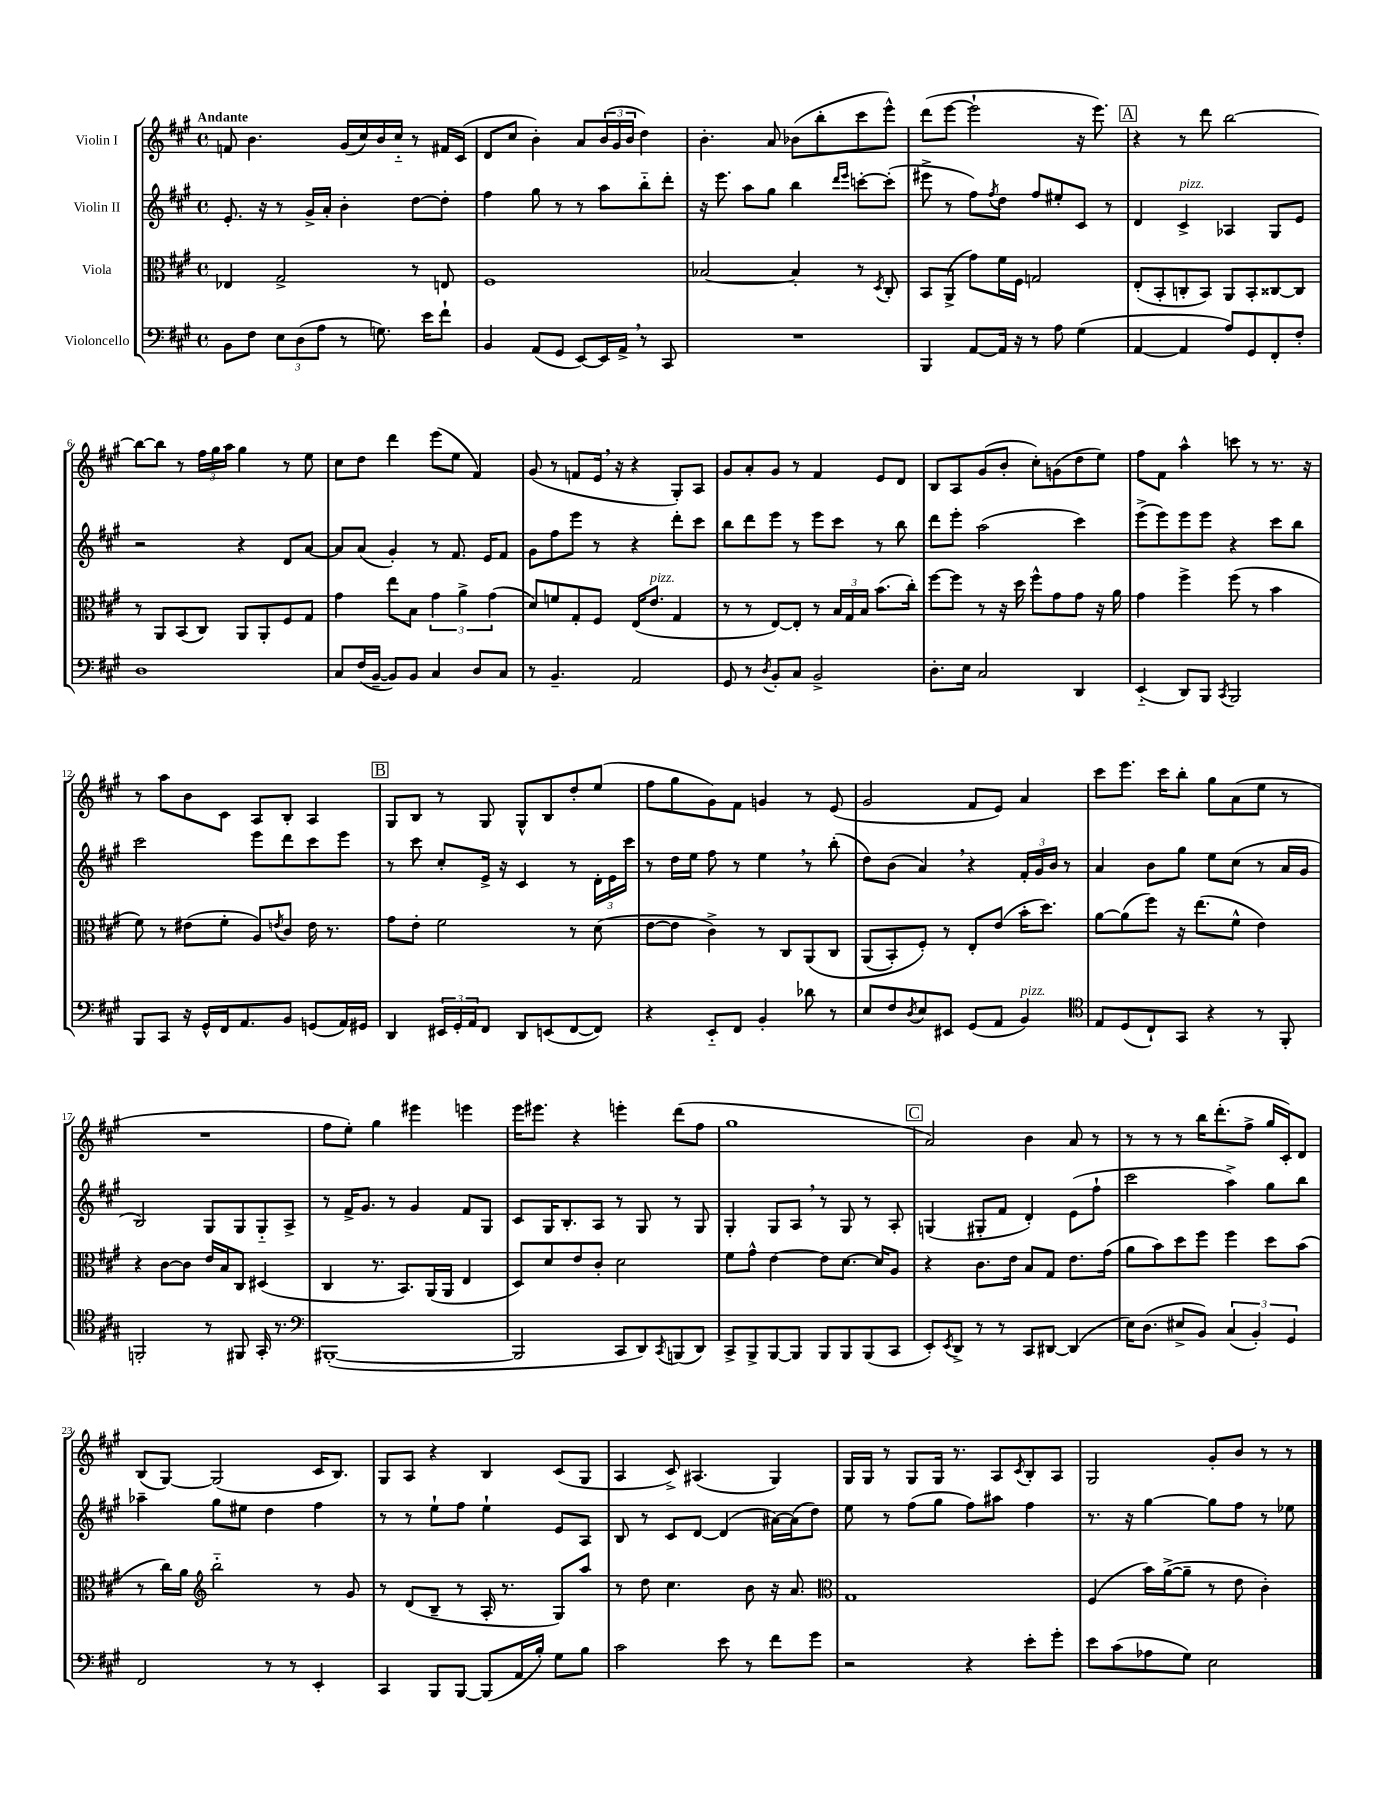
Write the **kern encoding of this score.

**kern	**kern	**kern	**kern
*part4	*part3	*part2	*part1
*staff4	*staff3	*staff2	*staff1
*I"Violoncello	*I"Viola	*I"Violin II	*I"Violin I
*clefF4	*clefC3	*clefG2	*clefG2
*k[f#c#g#]	*k[f#c#g#]	*k[f#c#g#]	*k[f#c#g#]
*M4/4	*M4/4	*M4/4	*M4/4
*met(c)	*met(c)	*met(c)	*met(c)
=1	=1	=1	=1
!	!	!	!LO:TX:a:B:t=Andante
8BB\L	4E-X/	8.e'/	8fn/
8F#\J	.	.	4.b\
.	.	16r	.
12E\L	2G#^/	8r	.
(12D\	.	.	.
.	.	16g#^/LL	.
12A\J	.	.	.
.	.	16a'/JJ	.
8r	.	4b'\	(16g#/LL
.	.	.	16cc#/)
8.Gn\)	.	.	16b/
.	.	.	16cc#/JJ
.	8r	[8dd\L	8r
16e\KL	.	.	.
8f#`\J	8En/	8dd'\J]	16f#X/LL
.	.	.	(16c#/JJ
=2	=2	=2	=2
4BB/	1F#	4ff#\	8d/L
.	.	.	8cc#/J
(8AA/L	.	8gg#\	4b'\)
8GG#/J	.	8r	.
[8EE/L)	.	8r	8a/L
16EE/L]	.	8aa\L	(24b/L
.	.	.	24g#/
16AA^,/JJ	.	.	.
.	.	.	24b/JJ
8r	.	8bb\	4dd\)
8CC#/	.	8ddd'\J	.
=3	=3	=3	=3
1r	[2B-X/	16r	4.b'\
.	.	8.eee\	.
.	.	8aa\L	.
.	.	8gg#\J	8a/
.	4B-'/]	4bb\	(8b-X\L
.	.	.	8bb'\
.	.	16qqddd/LL	.
.	.	16qqeee/JJ	.
.	8r	[8cccn'\L	8ccc#\
.	8qD/	.	.
.	8C#'/	(8ccc'\J]	8eee^^\J)
=4	=4	=4	=4
4BBB/	8BB/L	8eee#X^\	(8ddd\L
.	(8AA^/J	8r	[8eee\J
[8AA/L	8g#\L)	8ff#\L)	2eee`\]
.	.	8qff#/	.
16AA/Jk]	16f#\L	8dd\J	.
16r	16F#\JJ	.	.
8r	2Gn/	8ff#/L	.
8A\	.	8ee#X'/	.
(4G#\	.	8c#/J	16r
.	.	.	8.eee\)
.	.	8r	.
!!LO:REH:place=s1:t=A
=5	=5	=5	=5
[4AA/	(8E'/L	4d/	4r
.	8BB'/	.	.
!	!	!LO:TX:a:i:t=pizz.	!
4AA/]	8Cn'/	4c#^/	8r
.	8BB/J)	.	8ddd\
8A/L)	8AA/L	4A-X/	[2bb\
8GG#/	8BB'/	.	.
8FF#'/	[8C##X/	8G#/L	.
8F#'/J	8C##/J]	8e/J	.
!!LO:LB:g=z
=6	=6	=6	=6
1D	8r	2r	8bb\L_
.	8AA/L	.	8bb\J]
.	(8BB/	.	8r
.	8C#/J)	.	24ff#\LL
.	.	.	24gg#\
.	.	.	24aa\JJ
.	8AA/L	4r	4gg#\
.	8AA'/	.	.
.	8F#/	8d/L	8r
.	8G#/J	[8a/J	8ee\
=7	=7	=7	=7
8C#/L	4g#\	8a/L]	8cc#\L
(16F#/L	.	(8a/J	8dd\J
[16BB~/JJ	.	.	.
8BB/L])	8ee\L	4g#'/)	4ddd\
8BB/J	8B\J	.	.
4C#/	6g#\	8r	(8eee\L
.	.	8.f#/	8ee\J
.	6a^\	.	.
8D/L	.	.	4f#/)
.	.	16e/KL	.
.	(6g#\	.	.
8C#/J	.	8f#/J	.
=8	=8	=8	=8
8r	8d/L)	8g#\L	(8g#/
4.BB~/	8fn/	8ff#\	8r
.	8G#'/	8eee\J	8fn/L
.	8F#/J	8r	16e,/Jk
.	.	.	16r
2AA/	(16E/KL	4r	4r
!	!LO:TX:a:i:t=pizz.	!	!
.	8.e/J	.	.
.	4G#/	8ddd'\L	8G#'/L)
.	.	8ccc#\J	8A/J
=9	=9	=9	=9
8GG#/	8r	8bb\L	8g#/L
8r	8r	8ddd\	8a'/
8qD/	.	.	.
8BB'/L	[8E/L)	8eee\J	8g#/J
8C#/J	8E'/J]	8r	8r
2BB^/	8r	8eee\L	4f#/
.	24B/LL	8ccc#\J	.
.	24G#/	.	.
.	24B/JJ	.	.
.	(8.b\L	8r	8e/L
.	.	8bb\	8d/J
.	16cc#'\Jk)	.	.
=10	=10	=10	=10
8.D'\L	[8ff#\L	8ddd\L	8B/L
.	8ff#\J]	8eee'\J	8A/
16E\Jk	.	.	.
2C#/	8r	(2aa\	(8g#/
.	16r	.	8b'/J
.	16dd\	.	.
.	8ff#^^\L	.	8cc#'\L)
.	8g#\	.	(8gn\
4DD/	8g#\J	4ccc#\)	8dd\
.	16r	.	8ee\J)
.	16a\	.	.
=11	=11	=11	=11
(4EE/	4g#\	(8eee^\L	8ff#\L
.	.	8eee\)	8f#\J
8DD/L)	4ff#^\	8eee\	4aa^^\
8BBB/J	.	8eee\J	.
8qCC#/	.	.	.
2BBB/	(8ff#\	4r	8cccn\
.	8r	.	8r
.	4b\	8ccc#\L	8.r
.	.	8bb\J	.
.	.	.	16r
!!LO:LB:g=z
=12	=12	=12	=12
8BBB/L	8f#\)	2ccc#\	8r
8CC#/J	8r	.	8aa\L
16r	(8e#X\L	.	8b\
16GG#^^/LL	.	.	.
16FF#/J	8f#'\J	.	8c#\J
8.AA/	.	.	.
.	8A/L)	8eee\L	8A/L
.	8qen/	.	.
8BB/J	8c#/J	8ddd\	8B'/J
(8GGn/L	16e\	8ccc#\	4A/
.	8.r	.	.
16AA/L)	.	8eee\J	.
16GG#X/JJ	.	.	.
!!LO:REH:place=s1:t=B
=13	=13	=13	=13
4DD/	8g#\L	8r	8G#/L
.	8e'\J	8ccc#\	8B/J
24EE#X/LL	2f#\	8cc#'/L	8r
24GG#'/	.	.	.
24AA/J	.	.	.
8FF#/J	.	16e^/Jk	8G#/
.	.	16r	.
8DD/L	.	4c#/	8G#^^/L
(8EEn/	.	.	8B/
[8FF#/	8r	8r	8dd'/
8FF#/J])	(8d\	24d'\LL	(8ee/J
.	.	24e\	.
.	.	24ccc#\JJ	.
=14	=14	=14	=14
4r	[8e\L	8r	8ff#\L
.	8e\J]	16dd\LL	8gg#\
.	.	16ee\JJ	.
8EE/L	4c#^\)	8ff#\	8g#\)
8FF#/J	.	8r	8f#\J
4BB'/	8r	4ee,\	4gn/
.	8C#/L	.	.
8d-X\	(8AA/	8r	8r
8r	8C#/J	(8bb'\	(8e/
=15	=15	=15	=15
8E/L	(8AA/L	8dd\L)	2g#/
8F#/	8BB'/)	(8b\J	.
8qD/	.	.	.
8E/	8F#'/J)	4a,/)	.
8EE#X/J	8r	.	.
(8GG#/L	8E'/L	4r	8f#/L
8AA/J	(8e/J	.	8e/J)
!LO:TX:a:i:t=pizz.	!	!	!
4BB/)	16b'\KL	24f#'/LL	4a/
.	.	24g#/	.
.	8.dd\J)	.	.
.	.	24b/JJ	.
.	.	8r	.
=16	=16	=16	=16
*clefC4	*	*	*
8E/L	[8a\L	4a/	8ccc#\L
(8D/	(8a\]	.	8.eee\J
8C#`/)	8ff#\J)	8b\L	.
.	.	.	16ccc#\KL
8GG#/J	16r	8gg#\J	8bb'\J
.	(8.ee\L	.	.
4r	.	8ee\L	8gg#\L
.	8f#^^\J	(8cc#\J	(8a\
8r	4e\)	8r	8ee\J
8FF#'/	.	16a/LL	8r
.	.	16g#/JJ	.
!!LO:LB:g=z
=17	=17	=17	=17
2FFn'/	4r	2B/)	1r
.	[8c#\L	.	.
.	8c#\J]	.	.
8r	16e/LL	8G#/L	.
.	16B/J	.	.
8FF#X/	8C#/J	8G#/	.
16GG#'/	(4D#X/	8G#/	.
8.r	.	.	.
.	.	8A^/J	.
=18	=18	=18	=18
*clefF4	*	*	*
([1BBB#X'	4C#/	8r	8ff#\L
.	.	16f#^/KL	8ee'\J)
.	.	8.g#/J	.
.	8.r	.	4gg#\
.	.	8r	.
.	8.BB/L)	.	.
.	.	4g#/	4eee#X\
.	(16AA/L	.	.
.	16AA/JJ	.	.
.	4E/	8f#/L	4eeen\
.	.	8G#/J	.
=19	=19	=19	=19
2BBB#/]	8D/L)	8c#/L	16eee\KL
.	.	.	8.eee#X\J
.	8d/	16G#/K	.
.	.	8.B'/	.
.	8e/	.	4r
.	8c#'/J	8A/J	.
8CC#/L	2d\	8r	4eeen'\
8DD/)	.	8G#/	.
8qCC#/	.	.	.
(8BBBn/	.	8r	(8ddd\L
8DD/J)	.	8G#/	8ff#\J
=20	=20	=20	=20
8CC#^/L	8f#\L	4G#'/	1gg#
8BBB^/	8g#^^\J	.	.
[8BBB/	[4e\	8G#/L	.
8BBB/J]	.	8A,/J	.
8BBB/L	8e\L]	8r	.
8BBB/	[8.d\J	8G#/	.
(8BBB/	.	8r	.
.	16d/KL]	.	.
8CC#/J	8A/J	8A'/	.
!!LO:REH:place=s1:t=C
=21	=21	=21	=21
8EE'/L)	4r	(4Gn/	2a/)
8qEE/	.	.	.
8DD^/J	.	.	.
8r	8.c#\L	8G#X'/L	.
8r	.	8f#/J	.
.	16e\Jk	.	.
8CC#/L	8B/L	4d'/)	4b\
[8DD#X/J	8G#/J	.	.
(4DD#/]	8.e\L	(8e\L	8a/
.	.	8ff#`\J	8r
.	(16g#\Jk	.	.
=22	=22	=22	=22
16E\KL)	8a\L	2ccc#\	8r
(8.D\J	.	.	.
.	8b\)	.	8r
8E#X^/L	8dd\	.	8r
8BB/J)	8ff#\J	.	16bb\KL
.	.	.	(8.ddd'\
(6C#/	4ff#\	4aa^\)	.
.	.	.	8ff#^\J
6BB'/)	.	.	.
.	8dd\L	8gg#\L	16gg#/LL
.	.	.	16c#'/J)
6GG#/	.	.	.
.	(8b\J	8bb\J	8d/J
!!LO:LB:g=z
=23	=23	=23	=23
2FF#/	8r	4aa-X~\	(8B/L
.	16cc#\LL)	.	[8G#/J)
.	16a\JJ	.	.
*	*clefG2	*	*
.	2bb\	8gg#\L	(2G#/]
.	.	8ee#X\J	.
8r	.	4dd\	.
8r	.	.	.
4EE'/	8r	4ff#\	16c#/KL
.	.	.	8.B/J)
.	8g#/	.	.
=24	=24	=24	=24
4CC#/	8r	8r	8G#/L
.	(8d/L	8r	8A/J
8BBB/L	8B~/J	8ee`\L	4r
[8BBB/J	8r	8ff#\J	.
(8BBB/L]	16A'/	4ee`\	4B/
.	8.r	.	.
16AA/L	.	.	.
16B'/JJ)	.	.	.
8G#\L	8G#/L)	8e/L	(8c#/L
8B\J	8aa/J	8A/J	8G#/J
=25	=25	=25	=25
2c#\	8r	8B/	4A/
.	8dd\	8r	.
.	4.cc#\	8c#/L	8c#^/)
.	.	[8d/J	(4.A#X/
8e\	.	(4d/]	.
8r	8b\	.	.
8f#\L	16r	[16a#X\LL)	4G#/)
.	8.a/	(16a#\J]	.
8g#\J	.	8dd\J)	.
=26	=26	=26	=26
*	*clefC3	*	*
2r	1G#	8ee\	16G#/LL
.	.	.	16G#/JJ
.	.	8r	8r
.	.	(8ff#\L	8G#/L
.	.	8gg#\J	16G#/Jk
.	.	.	8.r
4r	.	8ff#\L)	.
.	.	8aa#X\J	8A/L
.	.	.	8qc#/
8e'\L	.	4ff#\	8B'/
8g#'\J	.	.	8A/J
=27	=27	=27	=27
8e\L	(4F#/	8.r	2G#/
(8c#\	.	.	.
.	.	16r	.
8A-X\	16b\LL)	[4gg#\	.
.	([16a^\J	.	.
8G#\J)	8a~\J]	.	.
2E\	8r	8gg#\L]	8g#'/L
.	8e\	8ff#\J	8b/J
.	4c#'\)	8r	8r
.	.	8ee-X\	8r
==	==	==	==
*-	*-	*-	*-
